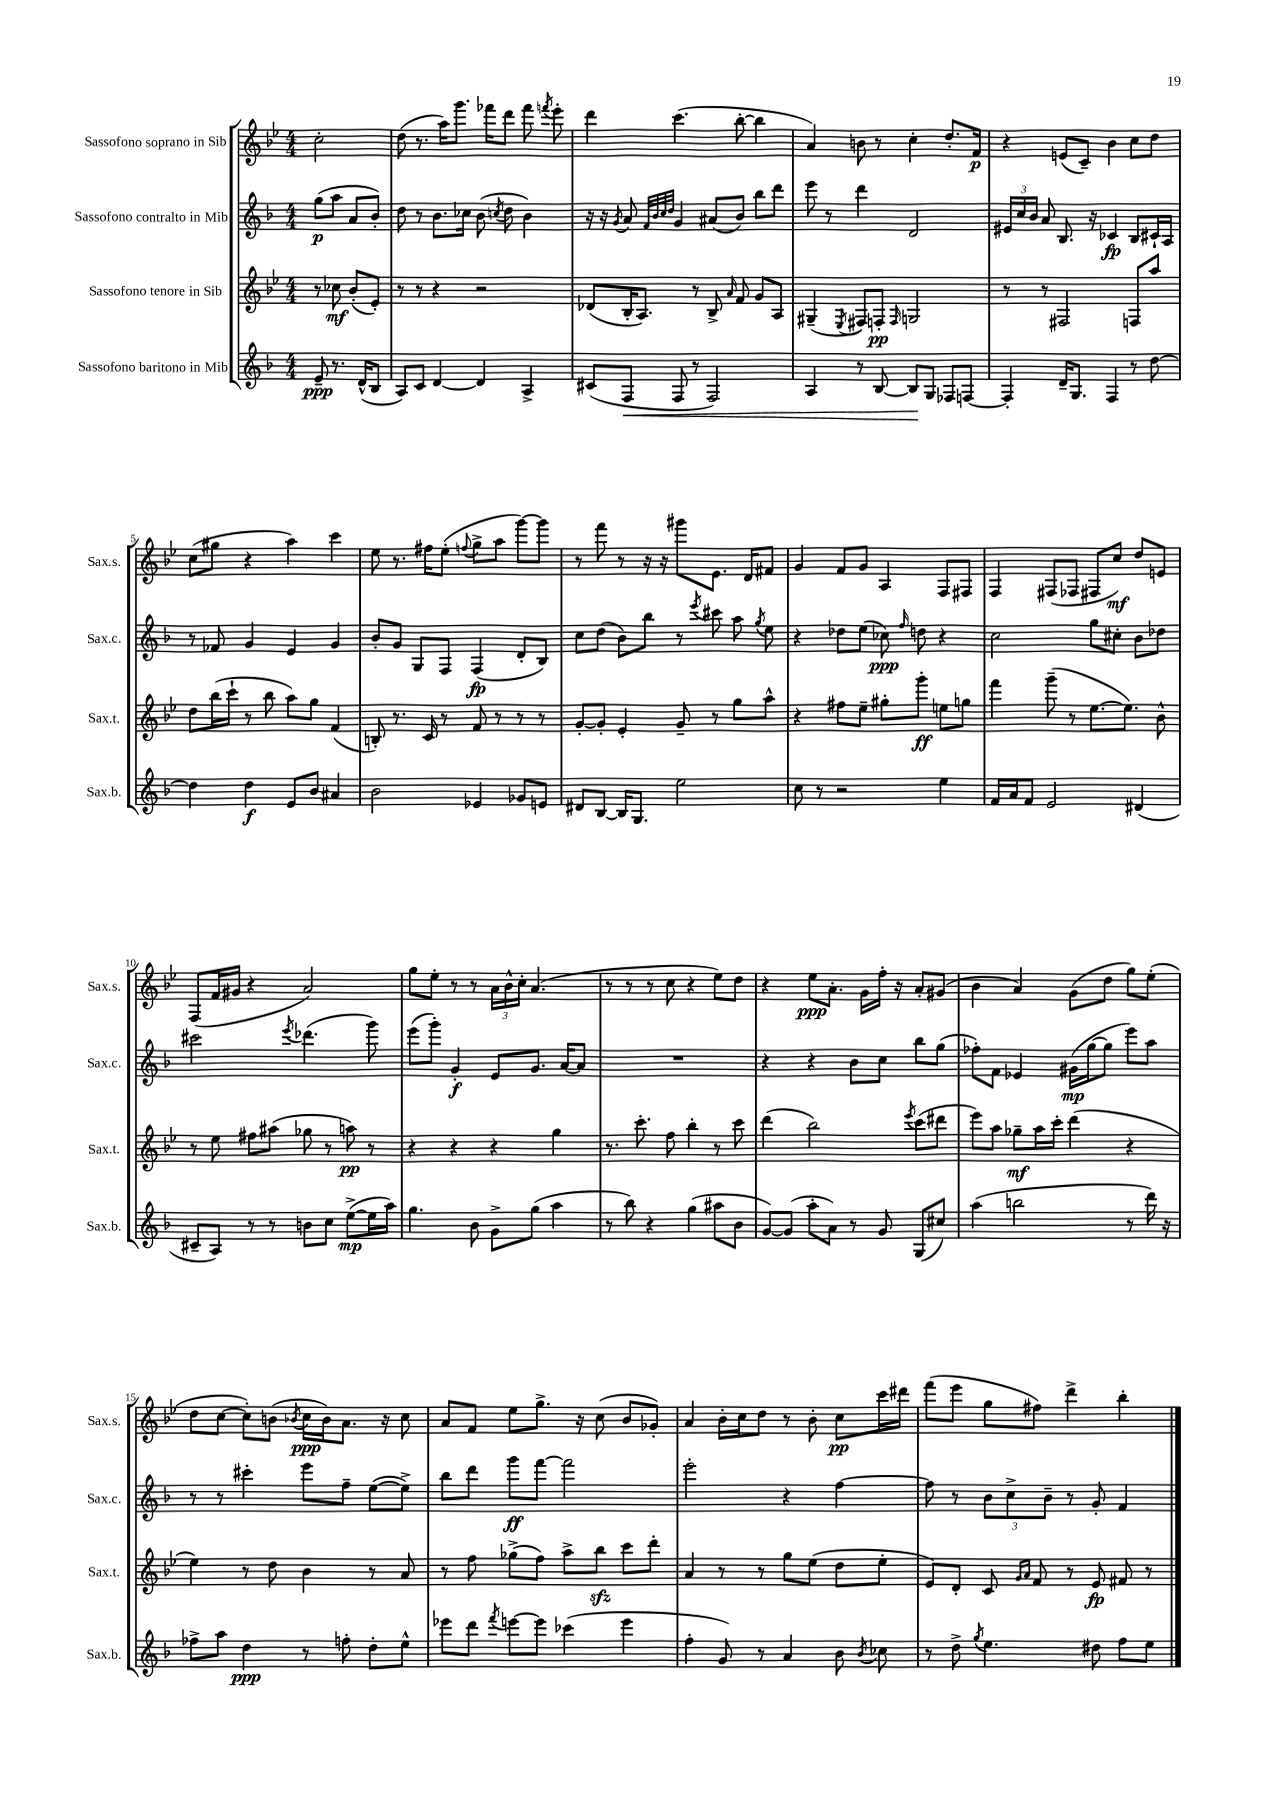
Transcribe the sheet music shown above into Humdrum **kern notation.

**kern	**dynam	**kern	**dynam	**kern	**dynam	**kern	**dynam
*part4	*part4	*part3	*part3	*part2	*part2	*part1	*part1
*staff4	*staff4	*staff3	*staff3	*staff2	*staff2	*staff1	*staff1
*I"Sassofono baritono in Mib	*	*I"Sassofono tenore in Sib	*	*I"Sassofono contralto in Mib	*	*I"Sassofono soprano in Sib	*
*I'Sax.b.	*	*I'Sax.t.	*	*I'Sax.c.	*	*I'Sax.s.	*
*clefG2	*	*clefG2	*	*clefG2	*	*clefG2	*
*k[b-]	*	*k[b-e-]	*	*k[b-]	*	*k[b-e-]	*
*M4/4	*	*M4/4	*	*M4/4	*	*M4/4	*
=	=	=	=	=	=	=	=
8e~/	ppp	8r	.	(8gg\L	p	2cc'\	.
8.r	.	8cc-X\	mf	8aa\J	.	.	.
.	.	(8b-'/L	.	8a/L	.	.	.
(16d^^/KL	.	.	.	.	.	.	.
8B-/J	.	8e-'/J)	.	8b-'/J)	.	.	.
=1	=1	=1	=1	=1	=1	=1	=1
8A/L)	.	8r	.	8dd\	.	(8dd\	.
8c/J	.	8r	.	8r	.	8.r	.
[4d/	.	4r	.	8.b-\L	.	.	.
.	.	.	.	.	.	16aa\KL)	.
.	.	.	.	.	.	8.ggg\J	.
.	.	.	.	16cc-X\Jk	.	.	.
4d/]	.	2r	.	(8b-\	.	.	.
.	.	.	.	.	.	16fff-X\KL	.
.	.	.	.	8qccn/	.	.	.
.	.	.	.	8dd\	.	8ddd\J	.
4A^/	.	.	.	4b-\)	.	8fff-\	.
.	.	.	.	.	.	8qfffn/	.
.	.	.	.	.	.	8eee-'\	.
=2	=2	=2	=2	=2	=2	=2	=2
(8c#X/L	.	(8d-X/L	.	16r	.	4ddd\	.
.	.	.	.	16r	.	.	.
.	.	.	.	8qg/	.	.	.
!	!LO:HP:b	!	!	!	!	!	!
8F/J	<	16B-'/K	.	8a/	.	.	.
.	.	8.A/J)	.	.	.	.	.
.	.	.	.	32qqf/LLL	.	.	.
.	.	.	.	32qqb-/	.	.	.
.	.	.	.	32qqcc/	.	.	.
.	.	.	.	32qqdd/JJJ	.	.	.
8F/	.	.	.	4g/	.	(4.ccc\	.
8r	.	8r	.	.	.	.	.
2F/)	.	8B-^/	.	(8a#X/L	.	.	.
.	.	16qqa/	.	.	.	.	.
.	.	8f/	.	8b-/J)	.	[8bb-'\	.
.	.	8g/L	.	8bb-\L	.	4bb-\]	.
.	.	8A/J	.	8ddd\J	.	.	.
=3	=3	=3	=3	=3	=3	=3	=3
4A/	.	(4G#X~/	.	8eee\	.	4a/)	.
.	.	.	.	8r	.	.	.
.	.	8qE-/	.	.	.	.	.
8r	.	8F#X/L)	.	4ddd\	.	8bn\	.
[8B-/	.	8Fn'/J	pp	.	.	8r	.
.	.	16qqF/	.	.	.	.	.
8B-/L]	.	2Gn/	.	2d/	.	4cc'\	.
8G/J	[	.	.	.	.	.	.
8F-X/L	.	.	.	.	.	8.dd'/L	.
[8Fn/J	.	.	.	.	.	.	.
.	.	.	.	.	.	16f/Jk	p
=4	=4	=4	=4	=4	=4	=4	=4
4F'/]	.	8r	.	24e#X/LL	.	4r	.
.	.	.	.	24cc/	.	.	.
.	.	.	.	24b-/JJ	.	.	.
.	.	8r	.	8a/	.	.	.
16d~/KL	.	2F#X/	.	8.B-/	.	(8en/L	.
8.G/J	.	.	.	.	.	.	.
.	.	.	.	.	.	8c~/J)	.
.	.	.	.	16r	.	.	.
4F/	.	.	.	4c-X/	fp	4b-\	.
8r	.	8Fn/L	.	8B-/L	.	8cc\L	.
[8dd\	.	8aa/J	.	16c#X`/L	.	8dd\J	.
.	.	.	.	16A/JJ	.	.	.
!!LO:LB:g=z
=5	=5	=5	=5	=5	=5	=5	=5
4dd\]	.	8dd\L	.	8r	.	(8cc\L	.
.	.	(16bb-\L	.	8f-X/	.	8gg#X\J	.
.	.	16ccc`\JJ	.	.	.	.	.
4dd\	f	8r	.	4g/	.	4r	.
.	.	8bb-\	.	.	.	.	.
8e/L	.	8aa\L)	.	4e/	.	4aa\)	.
8b-/J	.	8gg\J	.	.	.	.	.
4a#X/	.	(4f/	.	4g/	.	4ccc\	.
=6	=6	=6	=6	=6	=6	=6	=6
2b-\	.	8Bn'/)	.	8b-'/L	.	8ee-\	.
.	.	8.r	.	8g/J	.	8.r	.
.	.	.	.	8G/L	.	.	.
.	.	16c/	.	.	.	16ff#X\KL	.
.	.	8r	.	8F/J	.	(8ee-'\J	.
.	.	.	.	.	.	8qqffn/	.
4e-X/	.	8f/	.	(4F/	fp	8gg^\L	.
.	.	8r	.	.	.	8aa\J	.
8g-X/L	.	8r	.	8d'/L	.	[8ggg\L)	.
8en/J	.	8r	.	8B-/J)	.	8ggg\J]	.
=7	=7	=7	=7	=7	=7	=7	=7
8d#X/L	.	[8g'/L	.	8cc\L	.	8r	.
[8B-/J	.	8g'/J]	.	(8dd\J	.	8fff\	.
16B-/KL]	.	4e-'/	.	8b-\L)	.	8r	.
8.G/J	.	.	.	.	.	.	.
.	.	.	.	8bb-\J	.	16r	.
.	.	.	.	.	.	16r	.
2ee\	.	8g~/	.	8r	.	8ggg#X\L	.
.	.	.	.	8qeee/	.	.	.
.	.	8r	.	8ccc#X\	.	8.e-\J	.
.	.	8gg\L	.	8aa\	.	.	.
.	.	.	.	.	.	16d/KL	.
.	.	.	.	8qgg/	.	.	.
.	.	8aa^^\J	.	8ee\	.	8f#X/J	.
=8	=8	=8	=8	=8	=8	=8	=8
8cc\	.	4r	.	4r	.	4g/	.
8r	.	.	.	.	.	.	.
2r	.	8ff#X\L	.	8dd-X\L	.	8f/L	.
.	.	8ee-~\J	.	(8ee\J	.	8g/J	.
.	.	8gg#X'\L	.	8cc-X\)	ppp	4A/	.
.	.	.	.	16qqff/	.	.	.
.	.	8ggg'\J	ff	8ddn\	.	.	.
4ee\	.	8een\L	.	4r	.	8F/L	.
.	.	8ggn\J	.	.	.	8F#X/J	.
=9	=9	=9	=9	=9	=9	=9	=9
16f/LL	.	4fff\	.	2cc\	.	4F/	.
16a/J	.	.	.	.	.	.	.
8f/J	.	.	.	.	.	.	.
2e/	.	(8ggg~\	.	.	.	(8F#X/L	.
.	.	8r	.	.	.	8F-X/J	.
.	.	[8.ee-\L	.	8gg\L	.	8F#X/L	.
.	.	.	.	8cc#X'\J	.	8cc/J)	mf
.	.	8.ee-\J])	.	.	.	.	.
(4d#X/	.	.	.	8b-\L	.	8dd/L	.
.	.	8b-^^\	.	8dd-X\J	.	8en/J	.
!!LO:LB:g=z
=10	=10	=10	=10	=10	=10	=10	=10
8c#X~/L	.	8r	.	2ccc#X\	.	(8F/L	.
8A/J)	.	8ee-\	.	.	.	16f/L	.
.	.	.	.	.	.	16g#X/JJ	.
8r	.	8ff#X\L	.	.	.	4r	.
8r	.	(8aa#X\J	.	.	.	.	.
.	.	.	.	8qeee/	.	.	.
8bn\L	.	8gg-X\	.	(4.ddd-X\	.	2a/)	.
8cc\J	.	8r	.	.	.	.	.
([8ee^\L	mp	8aan\)	pp	.	.	.	.
16ee\L]	.	8r	.	8ggg\)	.	.	.
16aa\JJ)	.	.	.	.	.	.	.
=11	=11	=11	=11	=11	=11	=11	=11
4.gg\	.	4r	.	(8eee\L	.	8gg\L	.
.	.	.	.	8ggg'\J)	.	8ee-'\J	.
.	.	4r	.	4g'/	f	8r	.
8b-\	.	.	.	.	.	8r	.
8g^\L	.	4r	.	8e/L	.	24a\LL	.
.	.	.	.	.	.	24b-^^\	.
.	.	.	.	.	.	24cc'\JJ	.
(8gg\J	.	.	.	8.g/J	.	(4.a/	.
4aa\	.	4gg\	.	.	.	.	.
.	.	.	.	[16a/KL	.	.	.
.	.	.	.	8a/J]	.	.	.
=12	=12	=12	=12	=12	=12	=12	=12
8r	.	8.r	.	1r	.	8r	.
8bb-\)	.	.	.	.	.	8r	.
.	.	8.ccc'\	.	.	.	.	.
4r	.	.	.	.	.	8r	.
.	.	8ff\	.	.	.	8cc\	.
(4gg\	.	4bb-'\	.	.	.	4r	.
8aa#X\L	.	8r	.	.	.	8ee-\L)	.
8b-\J	.	8ccc\	.	.	.	8dd\J	.
=13	=13	=13	=13	=13	=13	=13	=13
[8g/L)	.	(4ddd\	.	4r	.	4r	.
(8g/J]	.	.	.	.	.	.	.
8aa'\L	.	2bb-\)	.	4r	.	8ee-\L	ppp
8a\J)	.	.	.	.	.	8.a'\J	.
8r	.	.	.	8b-\L	.	.	.
.	.	.	.	.	.	16g\LL	.
8g/	.	.	.	8cc\J	.	16ff'\JJ	.
.	.	.	.	.	.	16r	.
.	.	8qeee-/	.	.	.	.	.
(8G/L	.	(8ccc\L	.	8bb-\L	.	8a'/L	.
8cc#X/J)	.	8ddd#X\J	.	(8gg\J	.	(8g#X/J	.
=14	=14	=14	=14	=14	=14	=14	=14
(4aa\	.	8eee-\L)	.	8ff-X'\L)	.	4b-\	.
.	.	8aa\J	.	8f\J	.	.	.
2bbn\	.	8gg-X~\L	mf	4e-X/	.	4a/)	.
.	.	16aa\L	.	.	.	.	.
.	.	16ccc'\JJ	.	.	.	.	.
.	.	(4ddd\	.	(16g#X\LL	mp	(8g\L	.
.	.	.	.	[16gg\J	.	.	.
.	.	.	.	8gg\J]	.	8dd\J	.
8r	.	4r	.	8eee\L)	.	8gg\L)	.
16ddd\)	.	.	.	8aa\J	.	(8ee-'\J	.
16r	.	.	.	.	.	.	.
!!LO:LB:g=z
=15	=15	=15	=15	=15	=15	=15	=15
8ff-X^\L	.	4ee-\)	.	8r	.	8dd\L	.
8aa\J	.	.	.	8r	.	[8cc\J	.
4dd\	ppp	8r	.	4ccc#X'\	.	8cc'\L])	.
.	.	8dd\	.	.	.	(8bn\J	.
.	.	.	.	.	.	8qb-X/	.
8r	.	4b-\	.	8eee\L	.	16cc\LL	ppp
.	.	.	.	.	.	16b-\J)	.
8ffn'\	.	.	.	8ff~\J	.	8.a\J	.
8dd'\L	.	8r	.	([8ee\L	.	.	.
.	.	.	.	.	.	16r	.
8ee^^\J	.	8a/	.	8ee^\J])	.	8cc\	.
=16	=16	=16	=16	=16	=16	=16	=16
8eee-X\L	.	8r	.	8bb-\L	.	8a/L	.
8ddd\J	.	8ff\	.	8ddd\J	.	8f/J	.
8qfff/	.	.	.	.	.	.	.
[8eeen\L	.	(8gg-X^\L	.	8ggg\L	ff	8ee-\L	.
8eee\J]	.	8ff\J)	.	[8fff\J	.	8.gg^\J	.
(4ccc-X\	.	8aa^\L	.	2fff\]	.	.	.
.	.	.	.	.	.	16r	.
.	.	8bb-zz\J	.	.	.	(8cc\	.
4eee\	.	8ccc\L	.	.	.	8b-/L	.
.	.	8ddd'\J	.	.	.	8g-X'/J)	.
=17	=17	=17	=17	=17	=17	=17	=17
4ff'\	.	4a/	.	2eee'\	.	4a/	.
8g/)	.	8r	.	.	.	16b-'\LL	.
.	.	.	.	.	.	16cc\J	.
8r	.	8r	.	.	.	8dd\J	.
4a/	.	8gg\L	.	4r	.	8r	.
.	.	(8ee-\J	.	.	.	8b-'\	.
8b-\	.	8dd\L	.	[4ff\	.	8cc\L	pp
8qb-/	.	.	.	.	.	.	.
8cc-X\	.	8ee-'\J	.	.	.	16ccc\L	.
.	.	.	.	.	.	16ddd#X\JJ	.
=18	=18	=18	=18	=18	=18	=18	=18
8r	.	8e-/L)	.	8ff\]	.	(8fff\L	.
8dd^\	.	8d'/J	.	8r	.	8eee-\J	.
8qgg/	.	.	.	.	.	.	.
4.ee\	.	8c/	.	12b-\L	.	8gg\L	.
.	.	.	.	12cc^\	.	.	.
.	.	16qqg/LL	.	.	.	.	.
.	.	16qqa/JJ	.	.	.	.	.
.	.	8f/	.	.	.	8ff#X\J)	.
.	.	.	.	12b-~\J	.	.	.
.	.	8r	.	8r	.	4ddd^\	.
8dd#X\	.	8e-/	fp	8g'/	.	.	.
8ff\L	.	8f#X/	.	4f/	.	4bb-'\	.
8ee\J	.	8r	.	.	.	.	.
==	==	==	==	==	==	==	==
*-	*-	*-	*-	*-	*-	*-	*-
